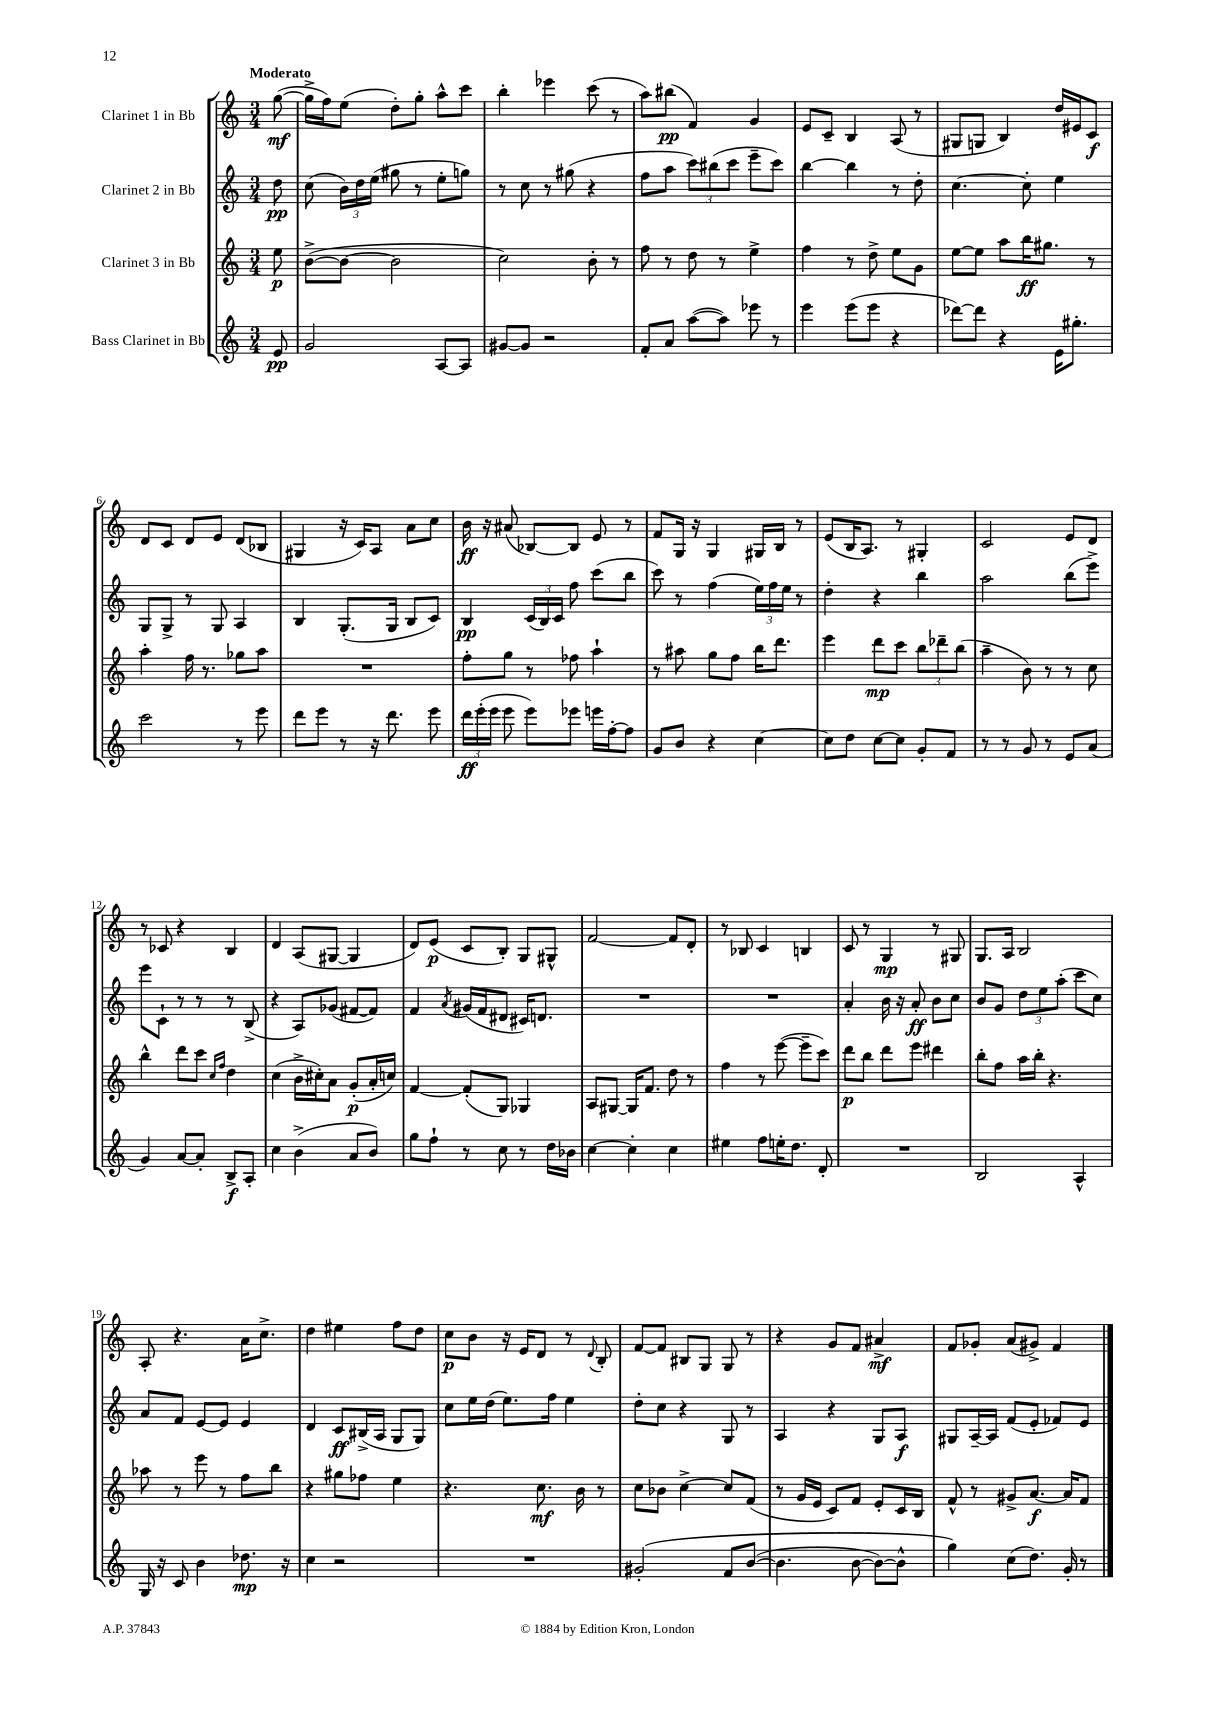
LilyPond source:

<<
\new StaffGroup <<
\new Staff = "s0" \with { instrumentName = "Clarinet 1 in Bb" } {
    \clef treble \key c \major \numericTimeSignature \time 3/4 \partial 8 \tempo "Moderato"
    \autoBeamOff g''8~\mf( |
    g''16[-> f''16) e''8]( d''8[-.) g''8]-. a''8[-^ c'''8] |
    b''4-. ees'''4 c'''8( r8 |
    a''8[) bis''8]\pp( f'4) g'4 |
    e'8[ c'8]-- b4 a8( r8 |
    gis8[ g8] b4) d''16[ eis'16 c'8]\f |
    d'8[ c'8] d'8[ e'8] d'8[( bes8] |
    gis4 r16 c'16[) a8] a'8[ c''8] |
    b'16\ff r16 ais'8( bes8[~) bes8] e'8 r8 |
    f'8[ g16] r16 g4 gis16[ b16] r8 |
    e'8[( b16 a8.]) r8 gis4-. |
    c'2 e'8[ d'8] |
    r8 ces'8 r4 b4 |
    d'4 a8[( gis8]~ gis4 |
    d'8[) e'8]\p( c'8[ b8]-.) g8[ gis8]-^ |
    f'2~ f'8[ d'8]-. |
    r8 bes8 c'4 b4 |
    c'8 r8 g4\mp r8 gis8 |
    g8.[ a16] b2 |
    a8-. r4. a'16[ c''8.]-> |
    d''4 eis''4 f''8[ d''8] |
    c''8[\p b'8] r16 e'16[ d'8] r8 \appoggiatura { d'8 } b8-. |
    f'8[~ f'8] bis8[ g8] g8 r8 |
    r4 g'8[ f'8] ais'4->\mf |
    f'8[ ges'8]-. a'8[( gis'8]->) f'4 \bar "|." |
}
\new Staff = "s1" \with { instrumentName = "Clarinet 2 in Bb" } {
    \clef treble \key c \major \numericTimeSignature \time 3/4 \partial 8
    \autoBeamOff d''8\pp |
    c''8( \tuplet 3/2 { b'16[) d''16 e''16]( } gis''8 r8 e''8[-. g''8]) |
    r8 c''8 r8 gis''8( r4 |
    f''8[ a''8] \tuplet 3/2 { c'''8[) bis''8( c'''8] } e'''8[-- c'''8]) |
    b''4~ b''4 r8 d''8-. |
    c''4.~ c''8-. e''4 |
    g8[ g8]-> r8 g8 a4 |
    b4 g8.[-.( g16] b8[ c'8]) |
    b4\pp \tuplet 3/2 { c'16[( b16) c'16] } f''8 c'''8[( b''8] |
    c'''8) r8 f''4( \tuplet 3/2 { e''16[) f''16 e''16] } r8 |
    d''4-. r4 b''4 |
    a''2 b''8[( e'''8]->) |
    e'''8[ c'8]-! r8 r8 r8 b8->( |
    r4 a8[) ges'8]( fis'8[~ fis'8]) |
    f'4 \acciaccatura { a'8 } gis'16[( f'16 dis'8] cis'16[) d'8.] |
    R2. |
    R2. |
    a'4-. b'16 r16 a'8-.\ff b'8[ c''8] |
    b'8[ g'8] \tuplet 3/2 { d''8[ e''8 a''8]-.( } c'''8[ c''8]) |
    a'8[ f'8] e'8[~ e'8] e'4 |
    d'4 c'8[\ff bis16->( a16] g8[ g8]) |
    c''8[ e''16 d''16]( e''8.[) f''16] e''4 |
    d''8[-. c''8] r4 g8 r8 |
    a4 r4 g8[ a8]\f |
    gis8[ a16~-- a16] f'8[( e'8]-. fes'8[) e'8] \bar "|." |
}
\new Staff = "s2" \with { instrumentName = "Clarinet 3 in Bb" } {
    \clef treble \key c \major \numericTimeSignature \time 3/4 \partial 8
    \autoBeamOff e''8\p |
    b'8[~->( b'8]~ b'2 |
    c''2) b'8-. r8 |
    f''8 r8 d''8 r8 e''4-> |
    f''4 r8 d''8-> e''8[ g'8] |
    e''8[~ e''8] a''8[ b''16\ff gis''8.] r8 |
    a''4-. f''16 r8. ges''8[ a''8] |
    R2. |
    f''8[-. g''8] r8 fes''8 a''4-! |
    r8 ais''8 g''8[ f''8] b''16[ d'''8.] |
    e'''4 d'''8[\mp c'''8] \tuplet 3/2 { b''8[ des'''8-- b''8]( } |
    a''4-- b'8) r8 r8 c''8 |
    b''4-^ d'''8[ c'''8] \grace { c''16[ f''16] } d''4 |
    c''4( b'16[-> cis''16-.) a'8] g'8[-.\p( a'16-. c''16]) |
    f'4~ f'8[-.( g8]) ges4 |
    a8[ gis8]~ gis16[ f'8.] d''8 r8 |
    f''4 r8 e'''8~( e'''8[-- c'''8]) |
    d'''8[\p b''8] d'''8[ e'''8] dis'''4 |
    b''8[-. f''8] a''16[ b''16]-. r4. |
    aes''8 r8 e'''8 r8 f''8[ b''8] |
    r4 gis''8[ fes''8] e''4 |
    r4. c''8.\mf b'16 r8 |
    c''8[ bes'8] c''4~-> c''8[ f'8]( |
    r8 g'16[ e'16] c'8[) f'8] e'8[-. c'16 b16] |
    f'8-^ r8 gis'8[-> a'8.]~\f a'16[ f'8] \bar "|." |
}
\new Staff = "s3" \with { instrumentName = "Bass Clarinet in Bb" } {
    \clef treble \key c \major \numericTimeSignature \time 3/4 \partial 8
    \autoBeamOff e'8\pp |
    g'2 a8[~ a8] |
    gis'8[~ gis'8] r2 |
    f'8[-. a'8] a''8[~( a''8]) ees'''8 r8 |
    e'''4 e'''8[( e'''8] r4 |
    des'''8[~) des'''8] r4 e'16[ gis''8.]-. |
    c'''2 r8 e'''8 |
    d'''8[ e'''8] r8 r16 d'''8. e'''8 |
    \tuplet 3/2 { d'''16[\ff e'''16-.( e'''16] } e'''8 e'''8[) ees'''8] e'''16[ f''16~-. f''8] |
    g'8[ b'8] r4 c''4~ |
    c''8[ d''8] c''8[~ c''8] g'8[-. f'8] |
    r8 r8 g'8 r8 e'8[ a'8]( |
    g'4) a'8[~ a'8]-. b8[->\f a8]-. |
    c''4 b'4->( a'8[ b'8]) |
    g''8[ f''8]-! r8 c''8 r8 d''16[ bes'16] |
    c''4~ c''4-. c''4 |
    eis''4 f''8[ e''16-. d''8.] d'8-. |
    R2. |
    b2 a4-^ |
    g16 r16 c'8 b'4 des''8.\mp r16 |
    c''4 r2 |
    R2. |
    gis'2-.\( f'8[ b'8]~( |
    b'4. b'8~ b'8[~) b'8]-^ |
    g''4\) c''8[( d''8.]) g'16-. r8 \bar "|." |
}
>>
>>
